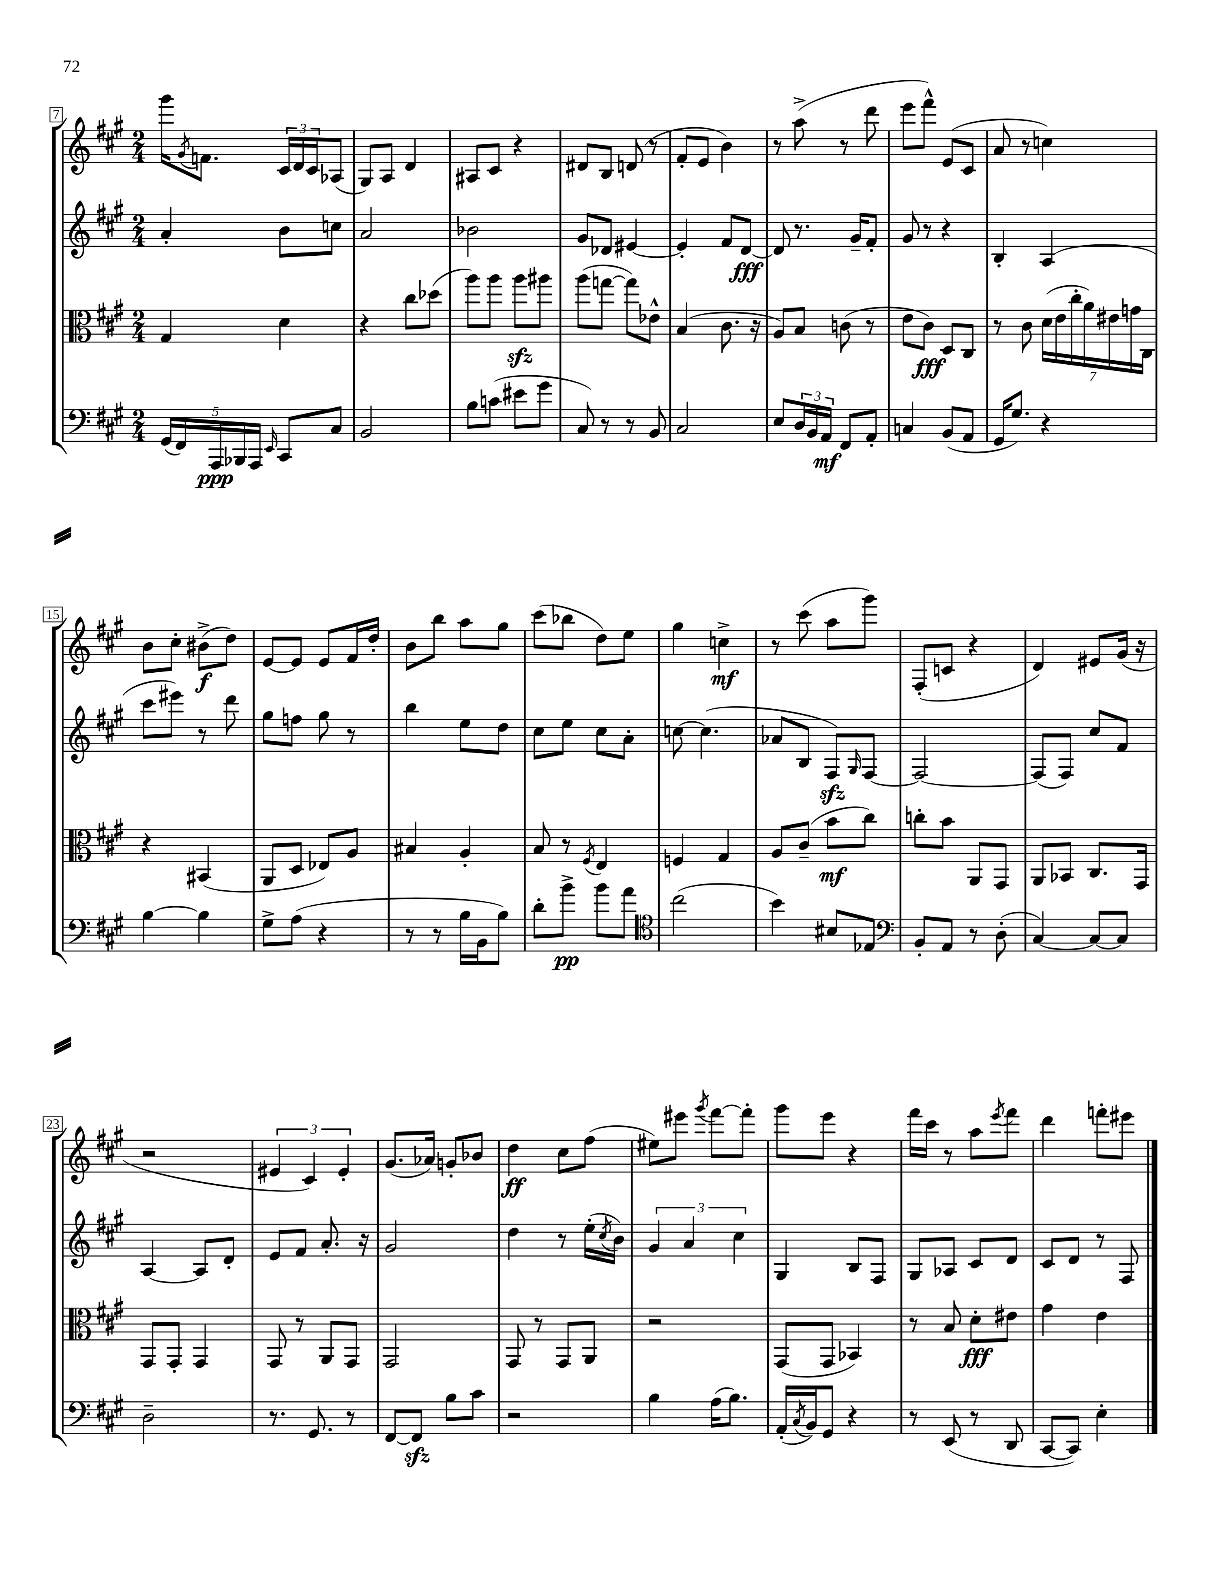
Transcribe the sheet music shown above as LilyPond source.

<<
\new StaffGroup <<
\new Staff = "s0" {
    \clef treble \key a \major \numericTimeSignature \time 2/4
    gis'''16 \acciaccatura { gis'8 } f'8. \tuplet 3/2 { cis'16 d'16 cis'16 } aes8( |
    gis8) a8 d'4 |
    ais8 cis'8 r4 |
    dis'8 b8 d'8( r8 |
    fis'8-. e'8 b'4) |
    r8 a''8->( r8 d'''8 |
    e'''8 fis'''8-^) e'8( cis'8 |
    a'8 r8 c''4) |
    b'8 cis''8-. bis'8->\f( d''8) |
    e'8~ e'8 e'8 fis'16 d''16-. |
    b'8 b''8 a''8 gis''8 |
    cis'''8( bes''8 d''8) e''8 |
    gis''4 c''4->\mf |
    r8 cis'''8( a''8 gis'''8) |
    fis8-.( c'8 r4 |
    d'4) eis'8 gis'16( r16 |
    r2 |
    \tuplet 3/2 { eis'4 cis'4) eis'4-. } |
    gis'8.( aes'16) g'8-. bes'8 |
    d''4\ff cis''8 fis''8( |
    eis''8) eis'''8 \acciaccatura { gis'''8 } fis'''8~ fis'''8-. |
    gis'''8 e'''8 r4 |
    fis'''16 cis'''16 r8 a''8 \acciaccatura { e'''8 } fis'''8 |
    d'''4 f'''8-. eis'''8 \bar "|." |
}
\new Staff = "s1" {
    \clef treble \key a \major \numericTimeSignature \time 2/4
    a'4-. b'8 c''8 |
    a'2 |
    bes'2 |
    gis'8 des'8 eis'4~ |
    eis'4-. fis'8 d'8~\fff |
    d'8 r8. gis'16-- fis'8-. |
    gis'8 r8 r4 |
    b4-. a4( |
    cis'''8 eis'''8) r8 d'''8 |
    gis''8 f''8 gis''8 r8 |
    b''4 e''8 d''8 |
    cis''8 e''8 cis''8 a'8-. |
    c''8~ c''4.( |
    aes'8 b8 fis8\sfz) \grace { gis16 } fis8~ |
    fis2~ |
    fis8( fis8) cis''8 fis'8 |
    a4~ a8 d'8-. |
    e'8 fis'8 a'8.-. r16 |
    gis'2 |
    d''4 r8 e''16-.( \acciaccatura { cis''8 } b'16) |
    \tuplet 3/2 { gis'4 a'4 cis''4 } |
    gis4 b8 fis8 |
    gis8 aes8 cis'8 d'8 |
    cis'8 d'8 r8 fis8 \bar "|." |
}
\new Staff = "s2" {
    \clef alto \key a \major \numericTimeSignature \time 2/4
    gis4 d'4 |
    r4 cis''8 des''8( |
    a''8) a''8 a''8\sfz ais''8 |
    a''8( g''8~ g''8) ees'8-^ |
    b4( cis'8. r16 |
    a8) b8 c'8( r8 |
    e'8 cis'8\fff) d8 cis8 |
    r8 cis'8 \tuplet 7/4 { d'16( e'16 cis''16-. a'16) eis'16 g'16 cis16 } |
    r4 bis,4( |
    a,8 d8 ees8) a8 |
    bis4 a4-. |
    b8 r8 \acciaccatura { fis8 } e4 |
    f4 gis4 |
    a8 cis'8--( b'8\mf cis''8) |
    c''8-. b'8 a,8 gis,8 |
    a,8 bes,8 cis8. gis,16 |
    gis,8 gis,8-. gis,4 |
    gis,8 r8 a,8 gis,8 |
    gis,2 |
    gis,8 r8 gis,8 a,8 |
    r2 |
    gis,8( gis,8 bes,4) |
    r8 b8 d'8-.\fff eis'8 |
    gis'4 e'4 \bar "|." |
}
\new Staff = "s3" {
    \clef bass \key a \major \numericTimeSignature \time 2/4
    \tuplet 5/4 { gis,16( fis,16) a,,16\ppp bes,,16 a,,16 } \grace { e,16 } cis,8 cis8 |
    b,2 |
    b8 c'8( eis'8 gis'8 |
    cis8) r8 r8 b,8 |
    cis2 |
    e8 \tuplet 3/2 { d16 b,16 a,16\mf } fis,8 a,8-. |
    c4 b,8( a,8 |
    gis,16 gis8.) r4 |
    b4~ b4 |
    gis8-> a8( r4 |
    r8 r8 b16 b,16 b8) |
    d'8-. b'8->\pp b'8 a'8 |
    \clef tenor cis''2( |
    b'4) bis8 ees8 |
    \clef bass b,8-. a,8 r8 d8-.( |
    cis4~) cis8~ cis8 |
    d2-- |
    r8. gis,8. r8 |
    fis,8~ fis,8\sfz b8 cis'8 |
    r2 |
    b4 a16( b8.) |
    a,16-.( \acciaccatura { cis8 } b,16) gis,8 r4 |
    r8 e,8( r8 d,8 |
    cis,8~ cis,8) e4-. \bar "|." |
}
>>
>>
\layout { \context { \Score currentBarNumber = #7 \override BarNumber.stencil = #(make-stencil-boxer 0.1 0.3 ly:text-interface::print) } }
